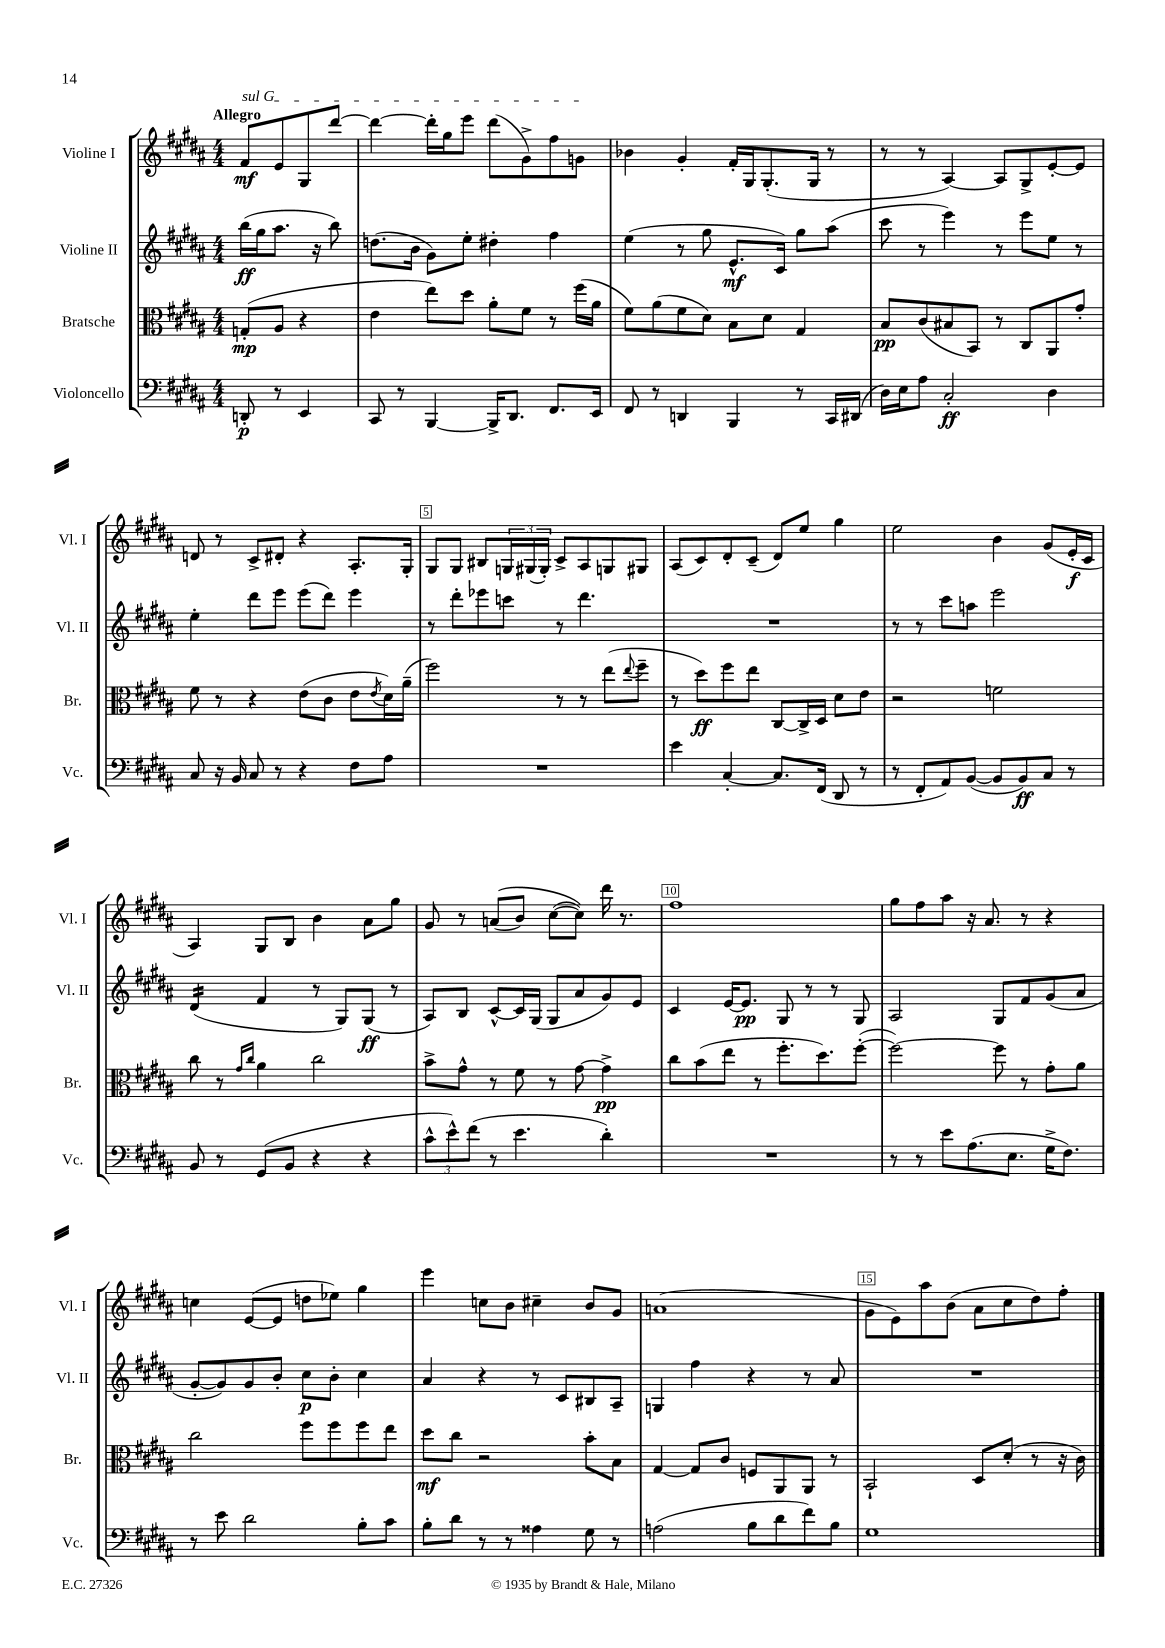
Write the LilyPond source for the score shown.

<<
\new StaffGroup <<
\new Staff = "s0" \with { instrumentName = "Violine I" shortInstrumentName = "Vl. I" } {
    \clef treble \key b \major \numericTimeSignature \time 4/4 \partial 2 \tempo "Allegro"
    \once \override TextSpanner.bound-details.left.text = \markup { \italic "sul G" } fis'8\mf\startTextSpan e'8 gis8 dis'''8~ |
    dis'''4~ dis'''16-. gis''16 e'''8 dis'''8( gis'8->) fis''8 g'8\stopTextSpan |
    bes'4 gis'4-. fis'16-. gis16 gis8.-.( gis16 r8 |
    r8 r8 ais4~) ais8 gis8-> e'8~-. e'8 |
    d'8 r8 cis'8-> dis'8-. r4 ais8.-. gis16-. |
    gis8 gis8 bis8 \tuplet 3/2 { g16 gis16( gis16-.) } cis'8-> ais8 g8 gis8 |
    ais8( cis'8) dis'8-. cis'8--( dis'8) e''8 gis''4 |
    e''2 b'4 gis'8( e'16-.\f cis'16 |
    ais4) gis8 b8 b'4 ais'8 gis''8 |
    gis'8 r8 a'8(\( b'8) cis''8~( cis''8)\) dis'''16 r8. |
    fis''1 |
    gis''8 fis''8 ais''8 r16 ais'8. r8 r4 |
    c''4 e'8~( e'8 d''8 ees''8) gis''4 |
    e'''4 c''8 b'8 cis''4-- b'8 gis'8 |
    a'1( |
    gis'8 e'8) ais''8 b'8( ais'8 cis''8 dis''8) fis''8-. \bar "|." |
}
\new Staff = "s1" \with { instrumentName = "Violine II" shortInstrumentName = "Vl. II" } {
    \clef treble \key b \major \numericTimeSignature \time 4/4 \partial 2
    b''16\ff( gis''16 ais''8. r16 b''8) |
    d''8.( b'16 gis'8) e''8-. dis''4-. fis''4 |
    e''4( r8 gis''8 e'8.-^\mf cis'16) gis''8 ais''8( |
    cis'''8 r8 e'''4) r8 e'''8 e''8 r8 |
    e''4-. dis'''8 e'''8 e'''8( dis'''8) e'''4 |
    r8 dis'''8-. ees'''8 c'''8 r8 dis'''4. |
    R1 |
    r8 r8 cis'''8 a''8 e'''2 |
    dis'4:16( fis'4 r8 gis8) gis8\ff( r8 |
    ais8) b8 cis'8~-^ cis'16 gis16( gis8 ais'8 gis'8) e'8 |
    cis'4 e'16~ e'8.\pp gis8 r8 r8 gis8 |
    ais2 gis8 fis'8 gis'8( ais'8 |
    gis'8~-. gis'8) gis'8 b'8-. cis''8\p b'8-. cis''4 |
    ais'4 r4 r8 cis'8 bis8 ais8-- |
    g4 fis''4 r4 r8 ais'8 |
    R1 \bar "|." |
}
\new Staff = "s2" \with { instrumentName = "Bratsche" shortInstrumentName = "Br." } {
    \clef alto \key b \major \numericTimeSignature \time 4/4 \partial 2
    g8-.\mp( ais8 r4 |
    e'4 e''8) dis''8 ais'8-. fis'8 r8 fis''16( ais'16 |
    fis'8) ais'8( fis'8 dis'8) b8 dis'8 gis4 |
    b8\pp cis'8( bis8 b,8) r8 cis8 ais,8 gis'8-. |
    fis'8 r8 r4 e'8( cis'8 e'8 \acciaccatura { e'8 } dis'16) ais'16--( |
    fis''2) r8 r8 e''8( \appoggiatura { e''8 } fis''8-- |
    r8 dis''8\ff) fis''8 e''8 cis8~ cis16-> dis16 dis'8 e'8 |
    r2 f'2 |
    cis''8 r8 \grace { gis'16 cis''16 } ais'4 cis''2 |
    b'8-> gis'8-^ r8 fis'8 r8 gis'8~ gis'4->\pp |
    cis''8 b'8( e''8 r8 fis''8.-. dis''8.) fis''8~-.( |
    fis''2~) fis''8 r8 gis'8-. ais'8 |
    cis''2 fis''8 fis''8 fis''8 e''8 |
    dis''8\mf cis''8 r2 b'8-. b8 |
    gis4~ gis8 cis'8 f8 ais,8 ais,8 r8 |
    b,2-! dis8 dis'8-.( r8 r16 cis'16) \bar "|." |
}
\new Staff = "s3" \with { instrumentName = "Violoncello" shortInstrumentName = "Vc." } {
    \clef bass \key b \major \numericTimeSignature \time 4/4 \partial 2
    d,8-.\p r8 e,4 |
    cis,8 r8 b,,4~ b,,16-> dis,8. fis,8. e,16 |
    fis,8 r8 d,4 b,,4 r8 cis,16 dis,16( |
    dis16) e16 ais8 cis2-.\ff dis4 |
    cis8 r16 b,16 cis8 r8 r4 fis8 ais8 |
    R1 |
    e'4 cis4~-. cis8. fis,16( dis,8 r8 |
    r8 fis,8-. ais,8) b,8~( b,8 b,8\ff) cis8 r8 |
    b,8 r8 gis,8( b,8 r4 r4 |
    \tuplet 3/2 { cis'8-^ e'8-^) fis'8( } r8 e'4. dis'4-.) |
    R1 |
    r8 r8 e'8 ais8.( e8. gis16-> fis8.) |
    r8 e'8 dis'2 b8-. cis'8 |
    b8-. dis'8 r8 r8 aisis4 gis8 r8 |
    a2( b8 dis'8 fis'8) b8 |
    gis1 \bar "|." |
}
>>
>>
\layout { \context { \Score \override BarNumber.break-visibility = ##(#f #t #t) barNumberVisibility = #(every-nth-bar-number-visible 5) \override BarNumber.stencil = #(make-stencil-boxer 0.1 0.3 ly:text-interface::print) } }
